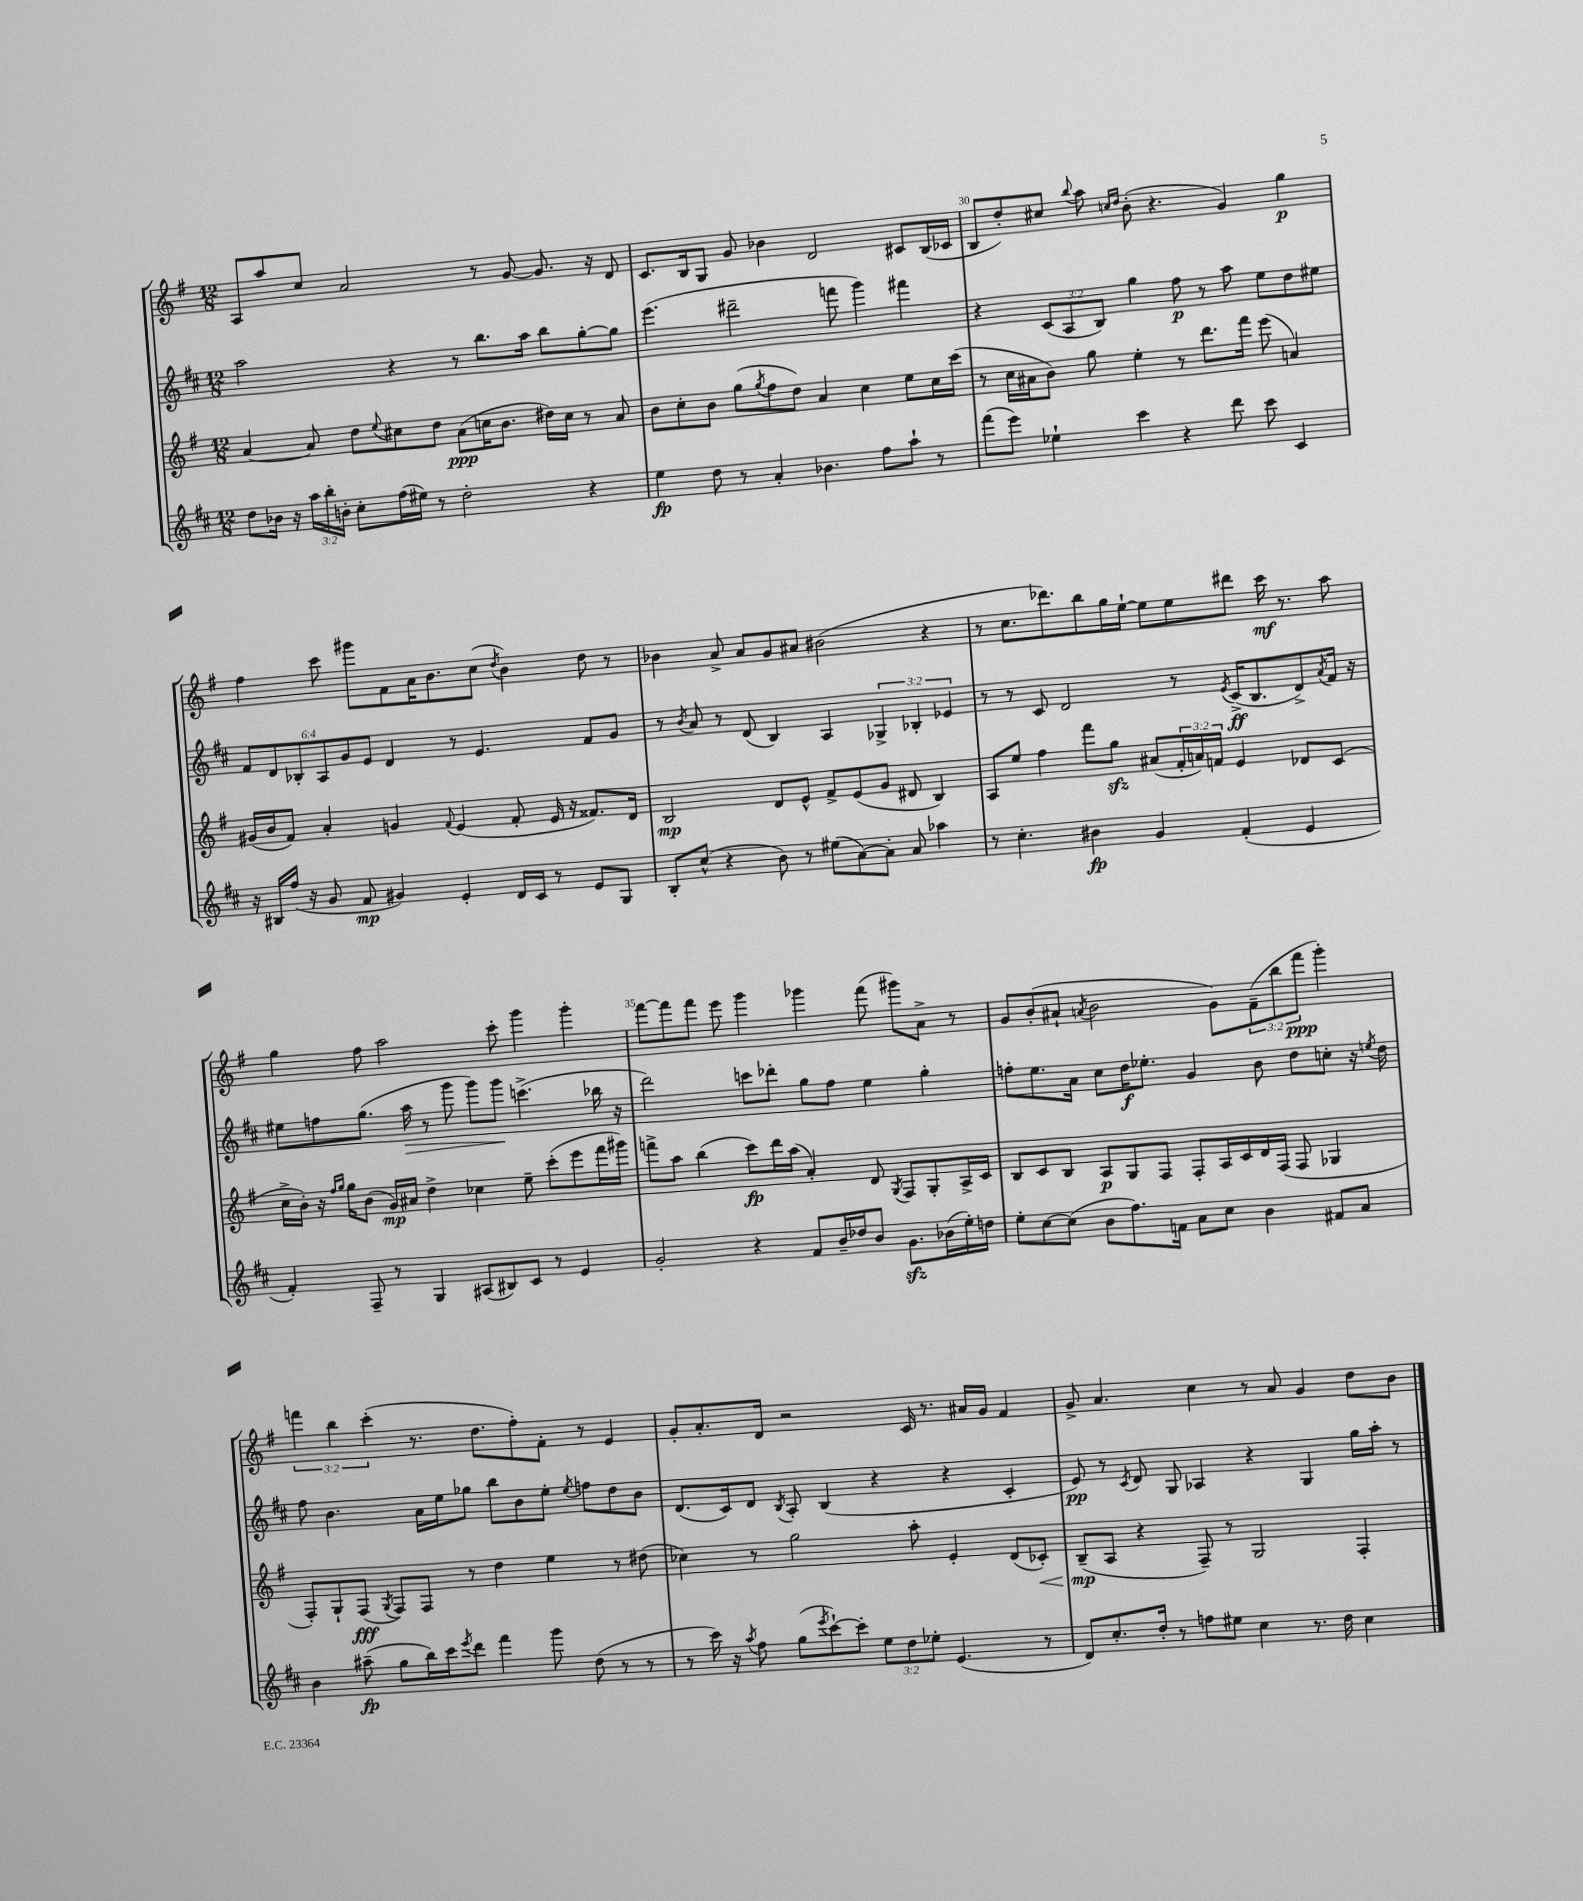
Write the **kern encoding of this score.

**kern	**kern	**kern	**kern
*staff4	*staff3	*staff2	*staff1
*clefG2	*clefG2	*clefG2	*clefG2
*k[f#c#]	*k[f#]	*k[f#c#]	*k[f#]
*M12/8	*M12/8	*M12/8	*M12/8
8dd	[4a	2aa	8A
16b-	.	.	8aa
16r	.	.	.
24aa	8a]	.	8cc
24bb'	.	.	.
24b'	.	.	.
8cc#'	8dd	.	2a
.	8qqee	.	.
(16ff#	8cc#	4r	.
16ee#)	.	.	.
8r	8dd	.	.
2dd'	(8a	8r	.
.	16cc	8.bb	8r
.	8.b	.	.
.	.	.	[8g
.	.	16aa	.
.	16dd#)	8bb	8.g]
.	16cc	.	.
4r	8r	[8gg'	.
.	.	.	16r
.	8a	8gg]	8d
=	=	=	=
4ee	8b	(4.eee	8.c
.	8cc'	.	.
.	.	.	16B
8dd	8b	.	8G
8r	(8gg	2ddd#~	8g
.	8qgg	.	.
4a'	8ff#	.	4b-
.	8dd)	.	.
4.b-	4a	.	2d
.	.	8fff	.
.	4cc	4ggg)	.
8ff#	.	.	.
8aa`	8ee	4fff#	8c#
8r	16cc	.	(16B
.	(16ccc	.	16c-
=	=	=	=
(8fff#	8r	4r	8B
8eee)	16cc	.	8dd')
.	16a#	.	.
4ee-`	8b)	(12c#	8cc#
.	.	12A	.
.	.	.	8qqbb
.	8gg	.	8aa
.	.	12B)	.
.	.	.	16qqcc
.	.	.	16qqdd
4ccc#	4ee'	4gg	(8b'
.	.	.	4.r
4r	8r	8ff#	.
.	8.ddd	8r	.
8ddd	.	8aa	4g)
.	16fff#	.	.
8ccc#	(8eee	8ee	.
4c#	4a)	8dd	4gg
.	.	8ee#	.
=	=	=	=
16r	(16g#	12f#	4ff#
16B#	16b	.	.
.	.	12d	.
(16ff#	8f#)	.	.
.	.	12B-'	.
16r	.	.	.
8g	4a'	12A	8ccc
.	.	12g	.
8f#	.	.	8ggg#
.	.	12e	.
4g#)	4g	4d	8f#
.	.	.	16a
.	.	.	8.b
.	8qqf#	.	.
4e'	(4e	8r	.
.	.	4.e	(8cc
.	.	.	8qdd
16d	8f#'	.	4b)
16c#	.	.	.
8r	16e	.	.
.	16r	.	.
8e	8.f##)	8f#	8dd
8G	.	8g	8r
.	16d	.	.
=	=	=	=
8B'	2B	8r	4b-
.	.	8qb	.
(8cc#^^	.	8a	.
4r	.	8r	8a^
.	.	(8d	8a
8b)	8d	4B)	8g
8r	8e^^	.	8a#
(8ee#	8f#^	4A	(2b#
[8a)	(8e	.	.
8a']	8g	6G-^	.
8a	8d#	.	.
.	.	6B-'	.
4aa-	4B)	.	4r
.	.	6e-	.
=	=	=	=
8r	8A	8r	8r
4.cc#'	8ee	8r	8.cc
.	4ff#	8c#	.
.	.	.	8.ddd-)
.	.	2d	.
4b#	8fff#	.	8bb
.	8gg	.	16gg
.	.	.	[16ee`
4g	(8a#	.	8ee]
.	24f#'	8r	8ee
.	24a)	.	.
.	24f	.	.
.	.	8qe	.
(4f#'	4e	(16c#^	8ddd#
.	.	8.B	.
.	.	.	16ccc
.	.	.	8.r
4e	8d-	8d^)	.
.	.	8qa	.
.	(8c	16f#	8aa
.	.	16r	.
=	=	=	=
4f#')	16cc^	8ee#	4gg
.	16b')	.	.
.	16r	8ff	.
.	16qqff#	.	.
.	16qqgg	.	.
.	16gg	.	.
8F#~	(8b	(8.gg	8ff#
8r	16g)	.	2aa
.	16a#	16aa	.
4G	4dd^	8r	.
.	.	8ggg	.
(8A#	4cc-	8ggg)	.
8B#)	.	8ggg	8ccc'
8c#	8ee~	(4.ccc^	4ggg
8r	(8ccc'	.	.
4e	8eee	.	4ggg'
.	16fff#	16bb-	.
.	16ggg#)	16r	.
=	=	=	=
2g'	8fff^	2ddd)	[8fff#
.	8aa	.	8fff#]
.	(4bb	.	8fff#
.	.	.	8eee
4r	8ccc)	8ccc	4ggg
.	16ddd	8ddd-'	.
.	(16aa	.	.
8f#	4a')	8gg	4ggg-
16b~	.	8ff#	.
16dd-	.	.	.
8b	8d	4ee	(8fff#
.	8qG	.	.
8.g	8F#	.	8ggg#)
.	8G'	4gg'	8a^
(16b-	.	.	.
16ee')	16A^	.	8r
16dd	16c	.	.
=	=	=	=
8ee'	8B	8ff'	8g
[8cc#	8c	8.ee	(8b'
(8cc#]	8B	.	8a#`
.	.	16a	.
.	.	.	8qa
8b	8A	8cc#	2b
8.ff#)	8G	16dd	.
.	.	8.ee-'	.
.	8F#	.	.
16f	.	.	.
8a	8F#'	4g	.
8cc#	16A	.	8g)
.	16c	.	.
4b	16d	8b	(12f#~
.	(16F#	.	.
.	.	.	12bb
.	8F#	8dd	.
.	.	.	12fff#
8f#	4G-	8cc'	4ggg')
8a	.	16r	.
.	.	8qee	.
.	.	16dd	.
=	=	=	=
4b	8F#')	8ff#	6fff
.	8G`	4.b	.
.	.	.	6bb
(8aa#~	(8F#	.	.
.	.	.	(6ccc'
.	8qG	.	.
8gg	8F#)	.	.
16bb)	8F#	16a	8.r
16ccc#	.	16ee	.
8qeee	.	.	.
8ddd	8r	8gg-	.
.	.	.	8.dd
4fff#	4dd	8bb	.
.	.	8b	8ff#')
8ggg	4ee	8ee'	8f#'
.	.	8qee	.
(8dd	.	8ff	8r
8r	8r	8dd	4e
8r	(8dd#	8b	.
=	=	=	=
8r	4cc-)	(8.d	8g'
16ccc#)	.	.	8.a'
16r	.	16c#)	.
8qaa	.	.	.
8ff#	8r	8d	.
.	.	.	16d
.	.	8qB	.
(8gg	2gg	8A'	2r
8qeee	.	.	.
[8ccc#`)	.	(4B	.
8ccc#']	.	.	.
12ee	.	4r	.
12dd	.	.	.
.	8aa'	.	16c
12ee-'	.	.	.
.	.	.	8.r
(4.e	4e'	4r	.
.	.	.	16a#
.	.	.	16g
.	(8d	4c#'	4f#
8r	8c-')	.	.
=	=	=	=
8d)	(8B~	8e)	8g^
8.cc#'	8A	8r	4.a
.	.	8qc#	.
.	4r	8d	.
16dd'	.	.	.
8r	.	8G	.
8ff	8F#~)	4A-	4cc
8ee#	8r	.	.
4cc#	2G	4r	8r
.	.	.	8a
8.r	.	4G	4g
16dd	.	.	.
4cc#	4F#'	16gg	8dd
.	.	16aa'	.
.	.	8r	8b
==	==	==	==
*-	*-	*-	*-
